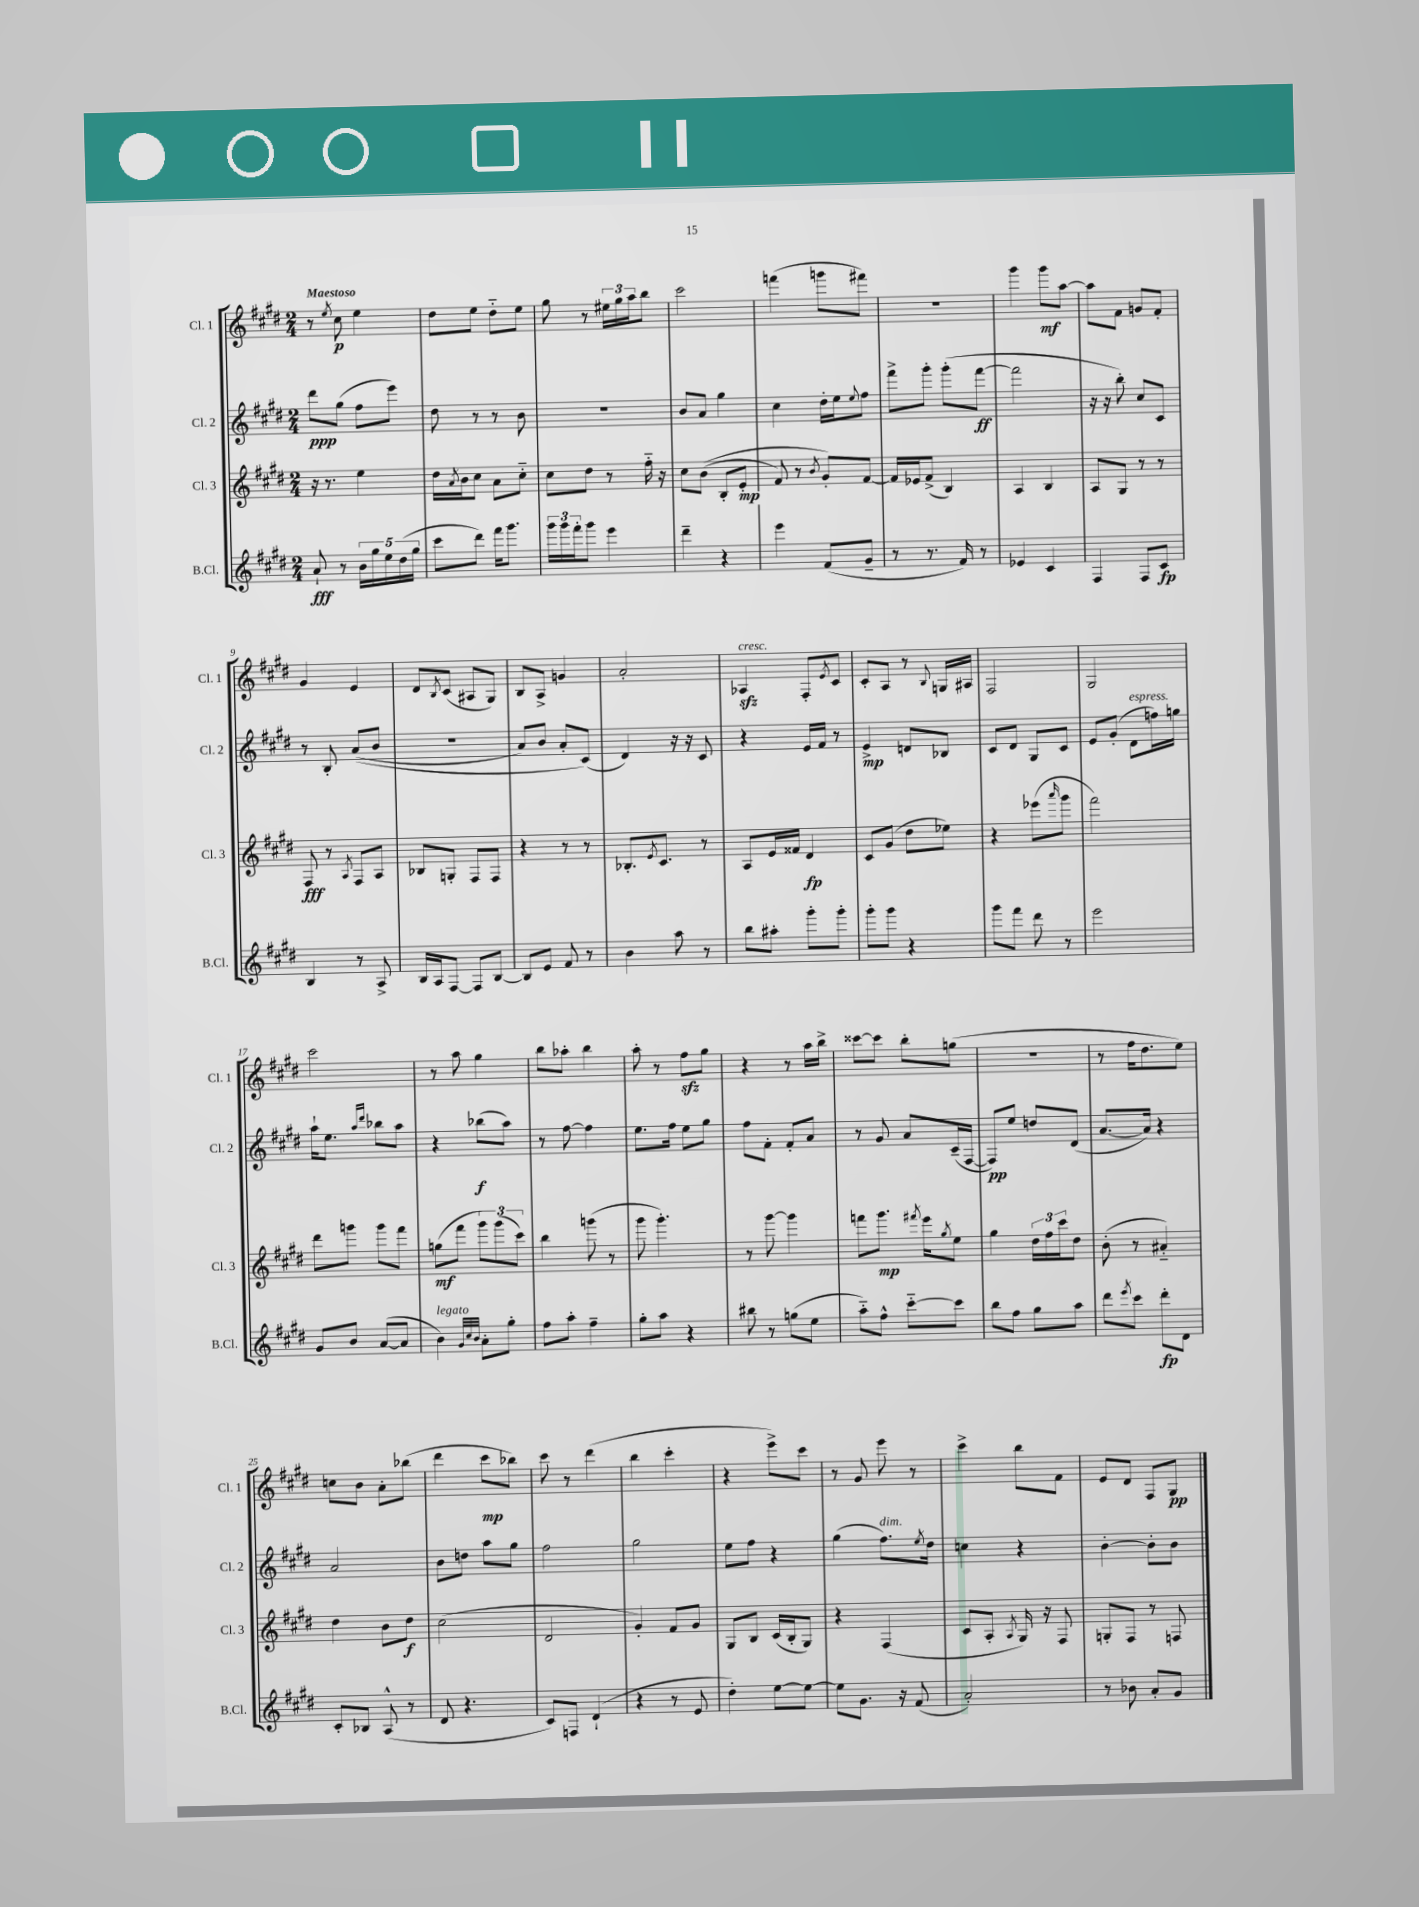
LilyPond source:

<<
\new StaffGroup <<
\new Staff = "s0" \with { instrumentName = "Cl. 1" shortInstrumentName = "Cl. 1" } {
    \clef treble \key e \major \numericTimeSignature \time 2/4 \tempo "Maestoso"
    r8 \acciaccatura { e''8 } cis''8\p e''4 |
    dis''8 e''8 dis''8-_ e''8 |
    gis''8 r8 \tuplet 3/2 { eis''16 gis''16 a''16 } b''8 |
    cis'''2 |
    f'''4( g'''8 fis'''8) |
    R2 |
    gis'''4 gis'''8\mf a''8~ |
    a''8 fis'8 g'8 fis'8-. |
    gis'4 e'4 |
    dis'8 \acciaccatura { b8 } cis'8( ais8 gis8) |
    b8 a8-> g'4 |
    a'2-. |
    aes4\sfz^\markup { \italic "cresc." } fis8-. \acciaccatura { e'8 } cis'8 |
    cis'8-. a8 r8 \appoggiatura { b8 } g16 ais16 |
    fis2 |
    gis2 |
    cis'''2 |
    r8 a''8 gis''4 |
    b''8 aes''8-. b''4 |
    a''8-. r8 fis''8\sfz gis''8 |
    r4 r8 a''16 b''16-> |
    cisis'''8~ cisis'''8 b''8-. g''8( |
    r2 |
    r8 fis''16 dis''8. e''8) |
    c''8 b'8 a'8-. bes''8( |
    dis'''4 cis'''8\mp bes''8) |
    cis'''8 r8 dis'''4( |
    b''4 cis'''4-. |
    r4 e'''8->) cis'''8 |
    r8 gis'8 e'''8 r8 |
    cis'''4-> b''8 fis'8 |
    e'8 dis'8 fis8 gis8\pp \bar "|." |
}
\new Staff = "s1" \with { instrumentName = "Cl. 2" shortInstrumentName = "Cl. 2" } {
    \clef treble \key e \major \numericTimeSignature \time 2/4
    dis'''8\ppp gis''8( fis''8 e'''8) |
    dis''8 r8 r8 b'8 |
    R2 |
    b'8 a'8 gis''4 |
    cis''4 dis''16-. e''16 \appoggiatura { e''8 } fis''8 |
    fis'''8-> gis'''8-. gis'''8-.( fis'''8~\ff |
    fis'''2 |
    r16 r16 b''8-.) cis''8 cis'8 |
    r8 b8-. a'8(\( b'8 |
    r2 |
    a'8) b'8 a'8-. cis'8(\) |
    dis'4) r16 r16 cis'8 |
    r4 e'16 fis'16 r8 |
    e'4->\mp d'8 bes8 |
    cis'8 dis'8 gis8 cis'8 |
    e'8 gis'8-.( dis'8^\markup { \italic "espress." } f''16) g''16 |
    a''16-! e''8. \grace { a''16 dis'''16 } bes''8 a''8 |
    r4 bes''8\f( a''8) |
    r8 fis''8~ fis''4 |
    e''8. fis''16 e''8 gis''8 |
    fis''8 fis'8-. fis'8-. a'8 |
    r8 gis'8 a'8 cis'16--( fis16~ |
    fis8\pp) e''8 d''8 dis'8( |
    a'8.~ a'16) r4 |
    a'2 |
    b'8 d''8 a''8 gis''8 |
    fis''2 |
    gis''2 |
    e''8 fis''8 r4 |
    gis''4( fis''8.^\markup { \italic "dim." }) \acciaccatura { e''8 } dis''16 |
    c''4 r4 |
    b'4~-. b'8-. b'8 \bar "|." |
}
\new Staff = "s2" \with { instrumentName = "Cl. 3" shortInstrumentName = "Cl. 3" } {
    \clef treble \key e \major \numericTimeSignature \time 2/4
    r16 r8. e''4 |
    dis''16 \acciaccatura { a'8 } b'16 cis''8 a'8 cis''8-_ |
    cis''8 dis''8 r8 fis''16-_ r16 |
    cis''8 b'8(\( b8-. e'8-.\mp |
    fis'8) r8 \acciaccatura { b'8 } gis'8-.\) fis'8~ |
    fis'16 ees'16 fis'8->( b4) |
    a4 b4 |
    a8 gis8 r8 r8 |
    fis8\fff r8 \acciaccatura { a8 } fis8 a8 |
    bes8 g8-. fis8 fis8 |
    r4 r8 r8 |
    bes8.-. \acciaccatura { e'8 } cis'8. r8 |
    a8 e'16 fisis'16 dis'4\fp |
    cis'8 gis'8( dis''8 ees''8) |
    r4 ees'''8( \grace { a'''16 } gis'''8 |
    fis'''2) |
    dis'''8 g'''8 g'''8 fis'''8 |
    g''8\mf( fis'''8 \tuplet 3/2 { gis'''8) gis'''8( cis'''8) } |
    b''4 g'''8( r8 |
    gis'''8 gis'''4.-.) |
    r8 gis'''8~ gis'''4 |
    f'''8 gis'''8.\mp \acciaccatura { fis'''8 } e'''16 \acciaccatura { gis''8 } e''8 |
    gis''4 \tuplet 3/2 { dis''16 fis''16 cis'''16 } dis''8 |
    b'8-.( r8 ais'4-_) |
    dis''4 b'8 dis''8\f |
    cis''2( |
    dis'2 |
    gis'4-.) fis'8 gis'8 |
    gis8 b8 cis'16( b16-. gis8) |
    r4 fis4( |
    cis'8 a8-. \acciaccatura { a8 } gis16) r16 fis8 |
    g8-. fis8 r8 f8 \bar "|." |
}
\new Staff = "s3" \with { instrumentName = "B.Cl." shortInstrumentName = "B.Cl." } {
    \clef treble \key e \major \numericTimeSignature \time 2/4
    a'8-!\fff r8 \tuplet 5/4 { b'16 gis''16 e''16 dis''16( gis''16 } |
    cis'''8 dis'''8) fis'''16 gis'''8. |
    \tuplet 3/2 { gis'''16 gis'''16 fis'''16-. } gis'''8 e'''4 |
    dis'''4-- r4 |
    e'''4 fis'8( gis'8-- |
    r8 r8. fis'16) r8 |
    ees'4 cis'4 |
    fis4 fis8 cis'8\fp |
    b4 r8 a8-> |
    b16 a16 fis8~ fis8 b8~ |
    b8 e'8 fis'8 r8 |
    b'4 a''8 r8 |
    b''8 ais''8-. gis'''8-. gis'''8-. |
    gis'''8-. gis'''8 r4 |
    gis'''8 fis'''8 dis'''8 r8 |
    e'''2 |
    gis'8 b'8 a'8~( a'8 |
    b'4^\markup { \italic "legato" }) \grace { gis'32 cis''32 b'32 } a'8-. gis''8-. |
    fis''8 a''8-. fis''4-- |
    gis''8-. a''8 r4 |
    bis''8 r8 g''8( e''8 |
    a''8-_) fis''8-^ cis'''8~-_ cis'''8 |
    b''8 fis''8 gis''8 a''8 |
    dis'''8 \acciaccatura { e'''8 } cis'''8 dis'''8-.\fp dis'8 |
    cis'8-. bes8 a8-^( r8 |
    dis'8 r4. |
    cis'8) f8 dis'4-!( |
    r4 r8 e'8 |
    dis''4-.) e''8~ e''8~ |
    e''8 gis'8. r16 fis'8( |
    a'2-.) |
    r8 bes'8 a'8-. gis'8 \bar "|." |
}
>>
>>
